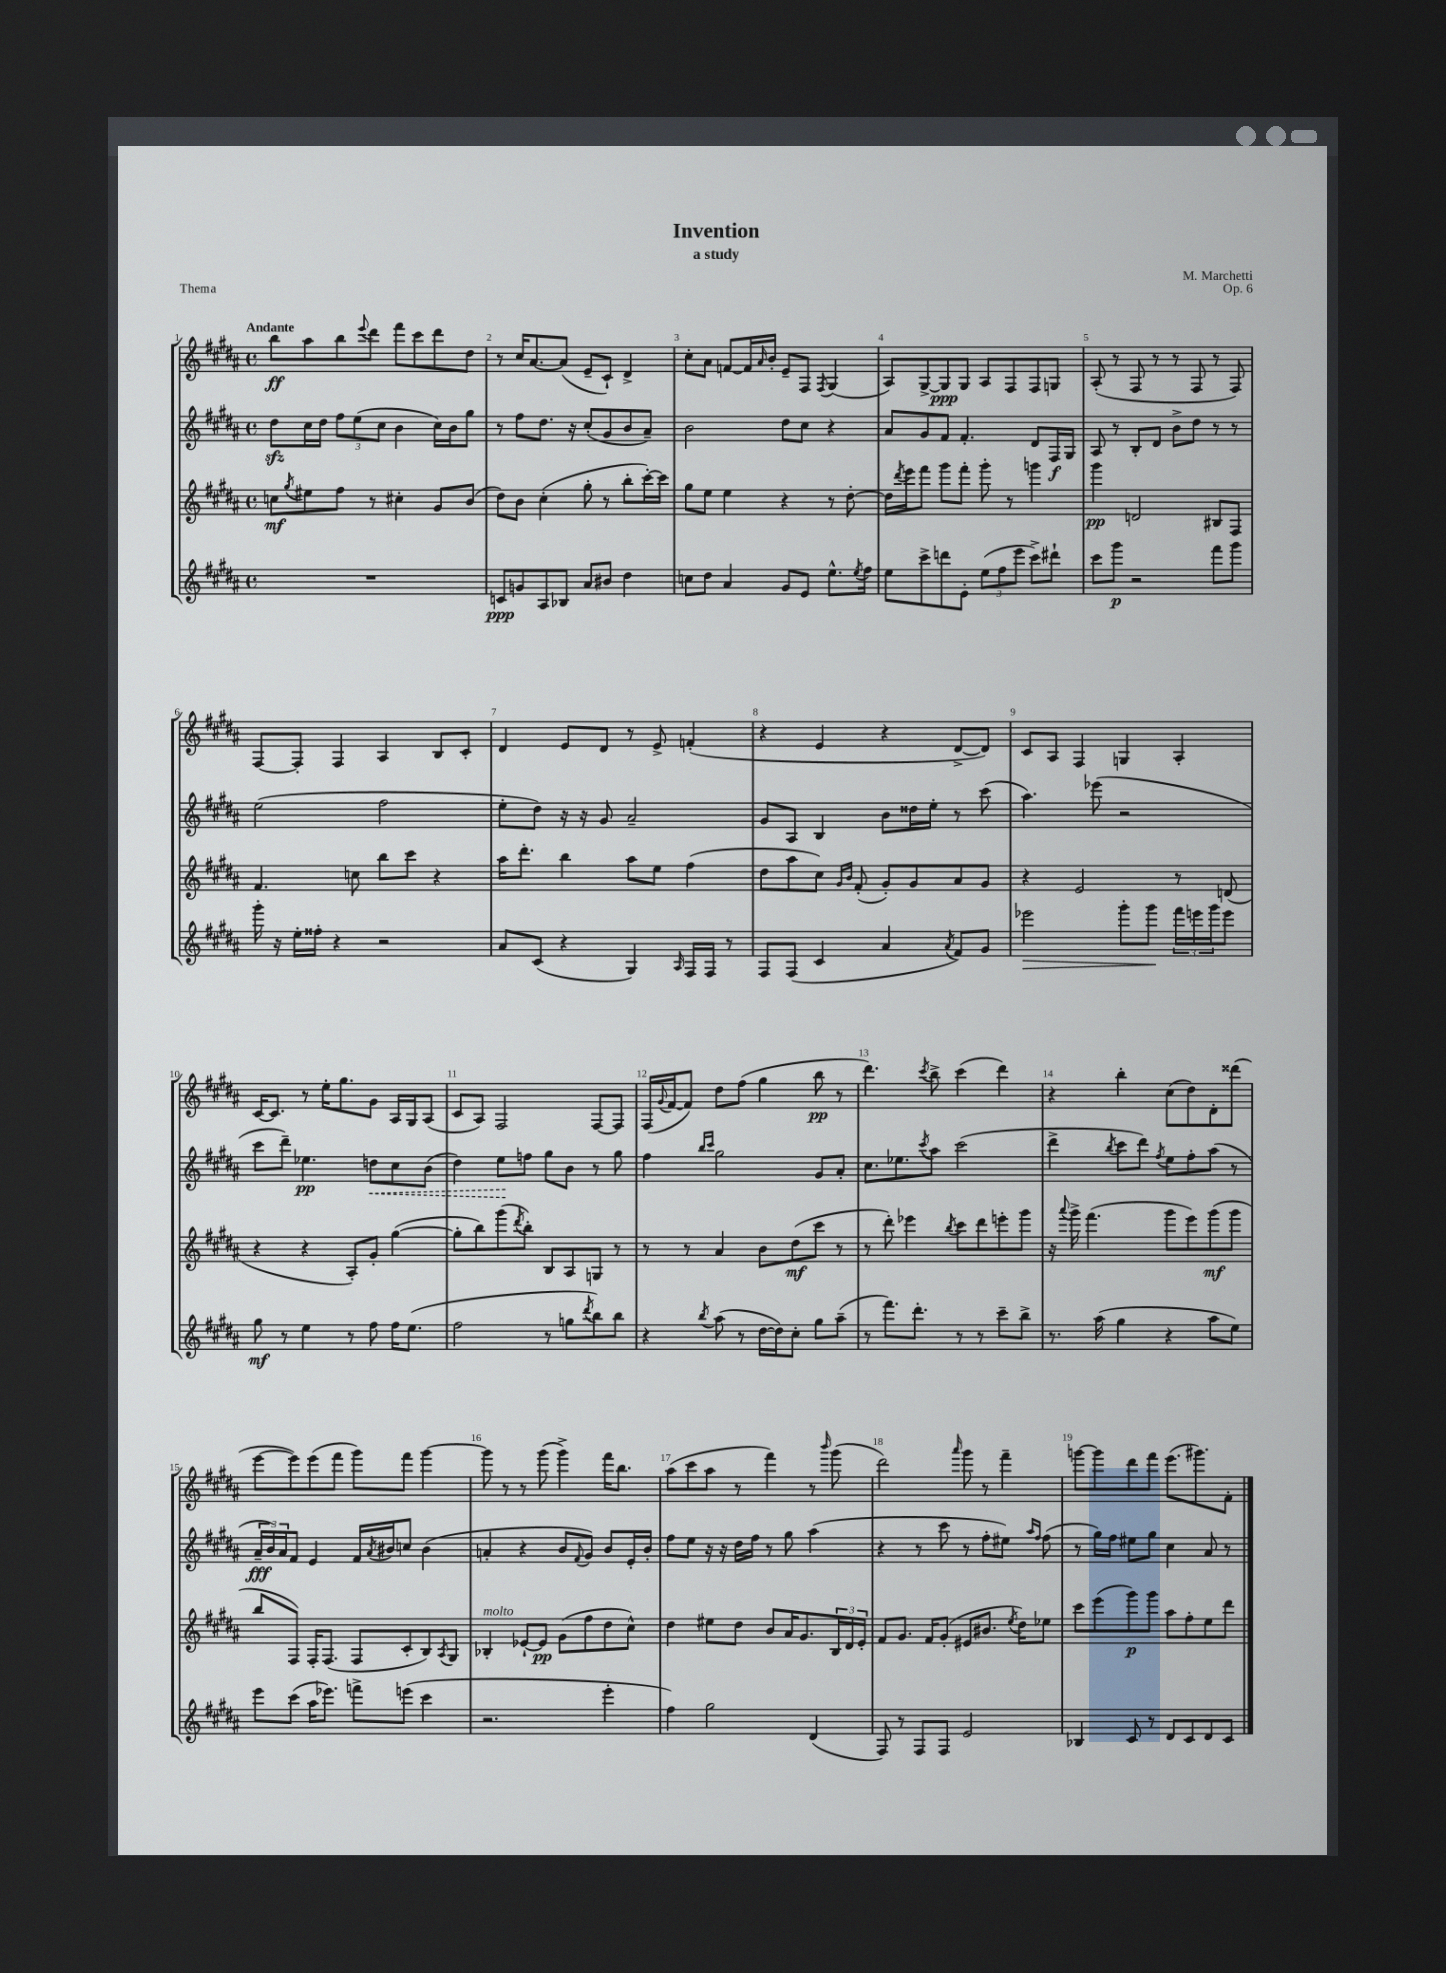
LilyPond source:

\header { title = "Invention" composer = "M. Marchetti" subtitle = "a study" opus = "Op. 6" piece = "Thema" }
<<
\new StaffGroup <<
\new Staff = "s0" {
    \clef treble \key b \major \defaultTimeSignature \time 4/4 \tempo "Andante"
    b''8\ff ais''8 b''8 \appoggiatura { e'''8 } dis'''8 fis'''8 cis'''8 dis'''8 dis''8 |
    r8 cis''16 ais'8.~ ais'8( e'8-- cis'8-!) dis'4-> |
    cis''8-. ais'8 f'8~ f'16 \grace { ais'16 } b'16-. e'8-- fis8 \acciaccatura { fis8 } gis4( |
    ais8) gis8~-> gis8\ppp gis8 ais8 fis8 fis8 g8 |
    ais8-.( r8 fis8 r8 r8 fis8 r8 fis8) |
    fis8~ fis8-. fis4 ais4 b8 cis'8-. |
    dis'4 e'8 dis'8 r8 e'8-> f'4-.( |
    r4 e'4 r4 dis'8~-> dis'8) |
    cis'8 ais8 fis4 g4 ais4-. |
    cis'16~ cis'8. r8 e''16-. gis''8. gis'8 ais16 gis16 ais8( |
    cis'8 ais8) fis2 fis8~ fis8 |
    fis16( \appoggiatura { gis'8 } fis'16~ fis'8) dis''8 fis''8( gis''4 b''8\pp r8 |
    dis'''4.) \acciaccatura { cis'''8 } b''8-> cis'''4( dis'''4) |
    r4 b''4-. cis''8( dis''8) dis'8-. disis'''8( |
    e'''8~ e'''8) e'''8( fis'''8 gis'''8) fis'''8 gis'''4~ |
    gis'''8 r8 r8 gis'''8( gis'''4->) fis'''16 b''8. |
    ais''8( cis'''8 ais''8 r8 fis'''4) r8 \grace { b'''16 } gis'''8( |
    dis'''2) \grace { ais'''16 } gis'''8 r8 fis'''4-- |
    g'''8~ g'''8 dis'''8 fis'''8 e'''8.( gis'''8.) fis'8-. \bar "|." |
}
\new Staff = "s1" {
    \clef treble \key b \major \defaultTimeSignature \time 4/4
    dis''8\sfz cis''16 dis''16 \tuplet 3/2 { fis''8 e''8( cis''8 } b'4 cis''16) b'16 gis''8 |
    r8 fis''8 dis''8. r16 cis''8-.( gis'8 b'8 ais'8--) |
    b'2 dis''8 cis''8 r4 |
    ais'8 gis'8 fis'8 fis'4.-. dis'8 fis16\f gis16 |
    ais8 r8 b8-. dis'8 b'8-> dis''8 r8 r8 |
    e''2( fis''2 |
    e''8-. dis''8) r16 r16 gis'8 ais'2-- |
    gis'8 ais8 b4 b'8 disis''16 e''16-. r8 cis'''8( |
    ais''4.) ees'''8( r2 |
    cis'''8 dis'''8--) ees''4.\pp \once \override Hairpin.style = #'dashed-line d''8\< cis''8 b'8( |
    dis''4) e''8\! f''8 gis''8 b'8 r8 gis''8 |
    fis''4 \grace { b''16 cis'''16 } gis''2 gis'8 ais'8-. |
    cis''8. ees''8. \acciaccatura { cis'''8 } ais''8 cis'''2( |
    dis'''4-> \acciaccatura { b''8 } cis'''8 dis'''8) \acciaccatura { fis''8 } e''8 fis''8-. ais''8( r8 |
    \tuplet 3/2 { ais'16--\fff b'16) ais'16 } fis'8 e'4 fis'16 \acciaccatura { ais'8 } bis'16 c''8 bis'4( |
    a'4-. r4 b'8 \appoggiatura { fis'8 } gis'8) b'8 e'16-. b'16-. |
    fis''8 e''8 r16 r16 dis''16 fis''16 r8 gis''8 ais''4( |
    r4 r8 cis'''8 r8 fis''8-. eis''8) \grace { ais''16 fis''16 } fis''8( |
    r8 gis''16) fis''16 eis''8 gis''8 cis''4 ais'8 r8 \bar "|." |
}
\new Staff = "s2" {
    \clef treble \key b \major \defaultTimeSignature \time 4/4
    c''8\mf \acciaccatura { gis''8 } eis''8 fis''8 r8 cis''4-. gis'8 b'8( |
    dis''8) b'8 cis''4-.( gis''8-. r8 b''8-. cis'''16~-.) cis'''16 |
    gis''8 e''8 e''4 r4 r8 dis''8~-. |
    dis''16 \acciaccatura { dis'''8 } e'''16 fis'''8 gis'''8 fis'''8-. gis'''8-. r8 g'''4 |
    gis'''4\pp d'2 bis8 fis8 |
    fis'4. c''8 b''8 cis'''8 r4 |
    ais''16 dis'''8.-. b''4 ais''8 e''8 fis''4( |
    dis''8 ais''8 cis''8) \grace { gis'16 b'16 } fis'8-.( gis'8-.) gis'8 ais'8 gis'8 |
    r4 e'2 r8 d'8( |
    r4 r4 ais8-.) gis'8-. gis''4~( |
    gis''8-. b''8) gis'''8( \acciaccatura { dis'''8 } b''8-.) b8 ais8 g8 r8 |
    r8 r8 ais'4 b'8 dis''8\mf( cis'''8 r8 |
    r8 dis'''8-.) ees'''4 \acciaccatura { b''8 } cis'''8 dis'''8 e'''8-. gis'''8 |
    r16 \appoggiatura { ais'''8 } gis'''16-> fis'''4.( gis'''8 e'''8) gis'''8\mf( gis'''8 |
    b''8 fis8) fis16-. fis8.( fis8 cis'8-. b8) \acciaccatura { ais8 } gis8 |
    bes4-.^\markup { \italic "molto" } ees'8~-! ees'8\pp gis'8( fis''8 dis''8 cis''8-^) |
    dis''4 eis''8 dis''8 b'8 ais'16 gis'8. \tuplet 3/2 { b16 dis'16 e'16-. } |
    fis'8 gis'8. fis'16 gis'8-.( eis'8 bis'8. \acciaccatura { e''8 } dis''16) ees''8 |
    cis'''8 e'''8( gis'''8\p) gis'''8 ais''8 fis''8-. e''8 dis'''8 \bar "|." |
}
\new Staff = "s3" {
    \clef treble \key b \major \defaultTimeSignature \time 4/4
    R1 |
    c'8\ppp g'8 ais8 bes8 ais'8 bis'8 dis''4 |
    c''8 dis''8 ais'4 gis'8 e'8 e''8.-^ \acciaccatura { e''8 } fis''16 |
    e''8 cis'''8-> d'''8 e'8-. \tuplet 3/2 { e''8( fis''8 e'''8 } cis'''8->) dis'''8-! |
    cis'''8 gis'''8\p r2 fis'''8 gis'''8 |
    gis'''16-. r16 e''16-. fisis''16-. r4 r2 |
    ais'8 cis'8( r4 gis4) \grace { ais16 } fis16 fis16 r8 |
    fis8 fis8( cis'4 ais'4 \acciaccatura { ais'8 } fis'8) gis'8 |
    ees'''2\> gis'''8-. gis'''8\! \tuplet 3/2 { fis'''16 e'''16 gis'''16 } e'''8 |
    gis''8\mf r8 e''4 r8 fis''8 fis''16 e''8.( |
    fis''2 r8 g''8 \acciaccatura { dis'''8 } b''8) b''8 |
    r4 \acciaccatura { b''8 } ais''8( r8 dis''16~ dis''16) cis''8-. gis''8 ais''8--( |
    r8 fis'''8.) dis'''8.-. r8 r8 cis'''8-- b''8-> |
    r8. ais''16( gis''4 r4 ais''8 e''8) |
    e'''8 cis'''8( ais''16 ees'''8.) f'''8-> e'''8( cis'''4 |
    r2. e'''4-. |
    fis''4) gis''2 dis'4( |
    fis8) r8 fis8 fis8 e'2 |
    bes4 cis'8 r8 dis'8 cis'8 dis'8 cis'8 \bar "|." |
}
>>
>>
\layout { \context { \Score \override BarNumber.break-visibility = ##(#f #t #t) barNumberVisibility = #all-bar-numbers-visible } }
